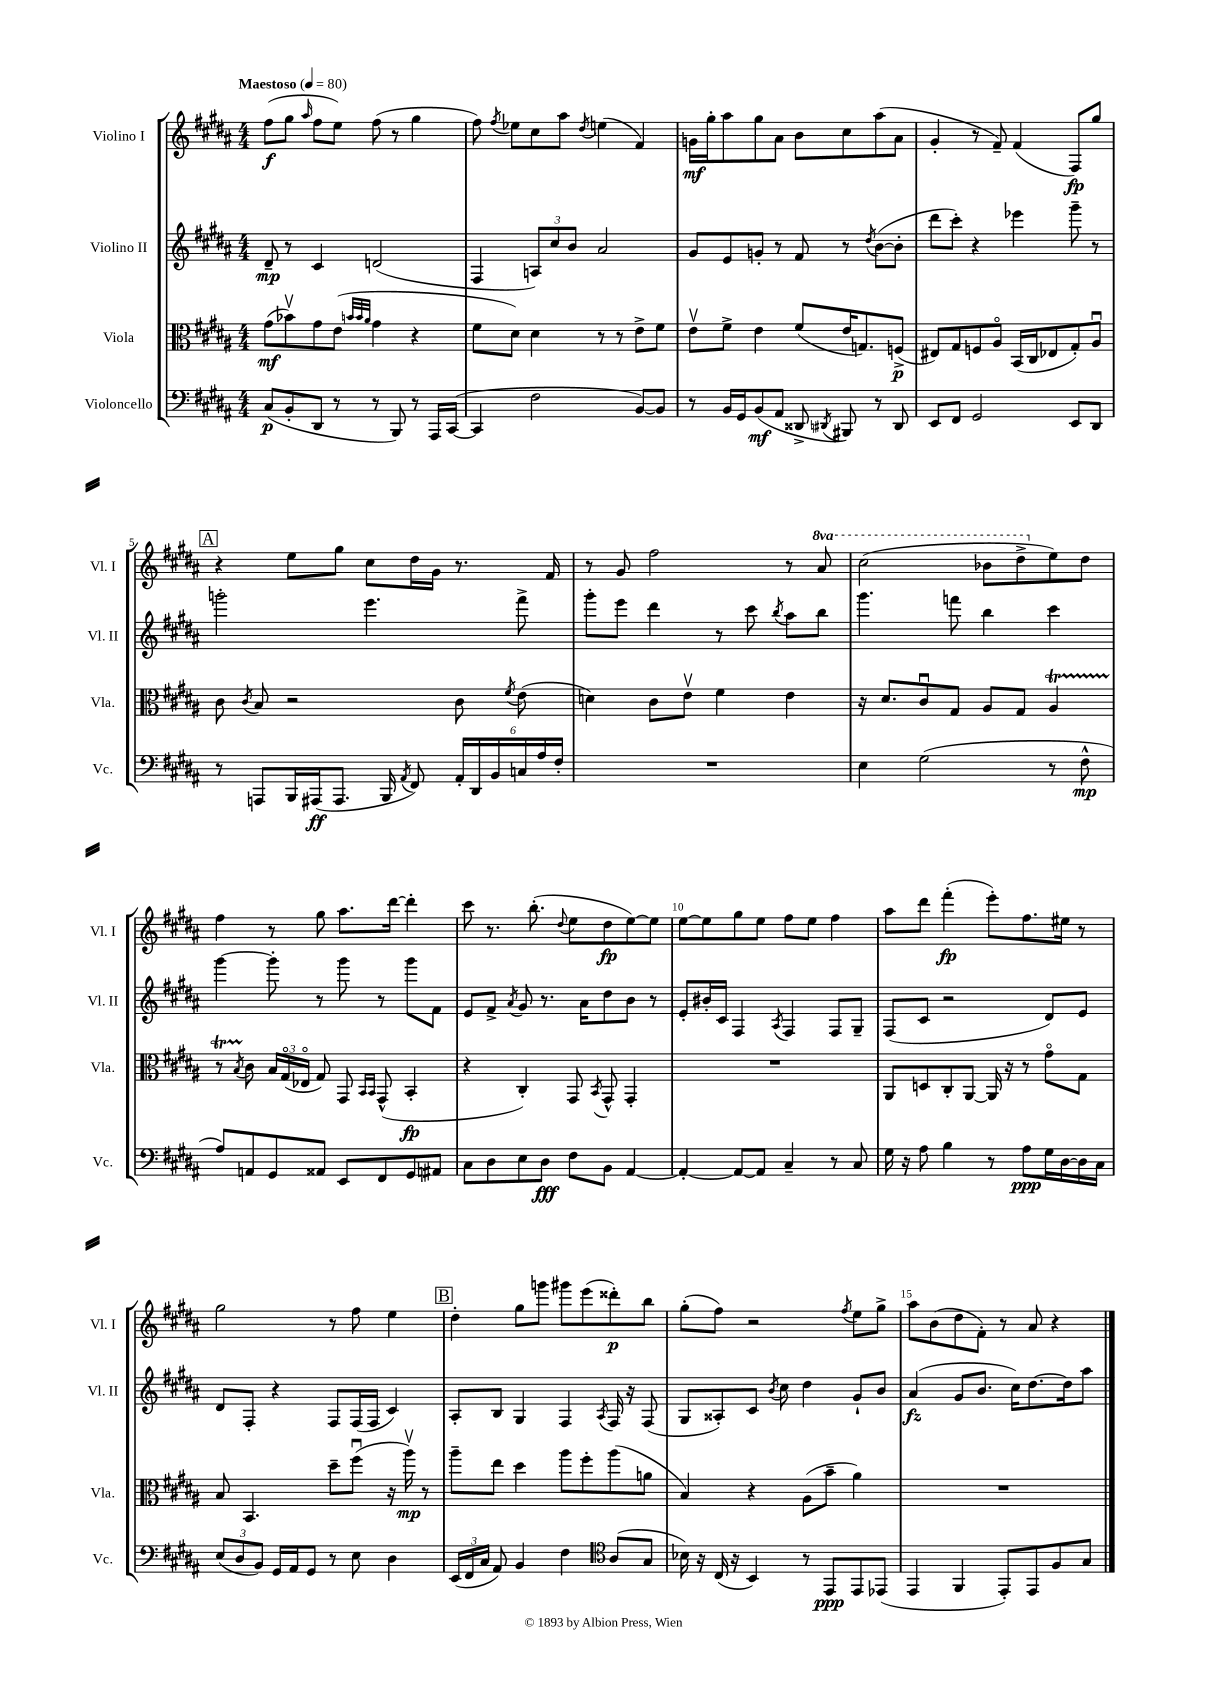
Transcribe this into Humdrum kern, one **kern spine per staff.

**kern	**kern	**kern	**kern
*staff4	*staff3	*staff2	*staff1
*clefF4	*clefC3	*clefG2	*clefG2
*k[f#c#g#d#a#]	*k[f#c#g#d#a#]	*k[f#c#g#d#a#]	*k[f#c#g#d#a#]
*M4/4	*M4/4	*M4/4	*M4/4
*MM80	*MM80	*MM80	*MM80
(8C#	(8g#	8d#~	(8ff#
8BB'	8b-v)	8r	8gg#
.	.	.	16qqaa#
8DD#	8g#	4c#	8ff#
8r	(8e	.	8ee)
.	32qqb	.	.
.	32qqb	.	.
.	32qqa#	.	.
8r	4g#	(2d	(8ff#
8BBB)	.	.	8r
8r	4r	.	4gg#
16AAA#	.	.	.
([16CC#	.	.	.
=	=	=	=
4CC#]	8f#	4F#	8ff#)
.	.	.	8qff#
.	8d#)	.	8ee-
2F#	4d#	12A)	8cc#
.	.	12cc#	.
.	.	.	8aa#
.	.	12b	.
.	.	.	8qdd#
.	8r	2a#	(4ee
.	8r	.	.
[8BB)	8e^	.	4f#)
8BB]	8f#	.	.
=	=	=	=
8r	8ev	8g#	16g
.	.	.	16gg#'
16BB	8f#^	8e	8aa#
16GG#	.	.	.
(8BB	4e	8g'	8gg#
8AA#	.	8r	8a#
8DD##^	(8f#	8f#	8b
8qDD#	.	.	.
8BBB#)	16e	8r	8cc#
.	8.G)	.	.
.	.	8qdd#	.
8r	.	([8b	(8aa#
8DD#	(8F^	8b']	8a#
=	=	=	=
8EE	8E#)	8ddd#	4g#'
8FF#	8G#	8ccc#')	.
2GG#	8F	4r	8r
.	8A#o	.	8f#~)
.	(16BB	4eee-	(4f#
.	16C#	.	.
.	8E-	.	.
8EE	8G#')	8ggg#~	8F#)
8DD#	8A#u	8r	8gg#
=	=	=	=
8r	8c#	2ggg'	4r
.	8qc#	.	.
8AAA	8B	.	.
16BBB	2r	.	8ee
(16AAA#	.	.	.
8.AAA#	.	.	8gg#
.	.	4.eee	8cc#
16BBB	.	.	.
8qAA#	.	.	.
8FF#)	.	.	16dd#
.	.	.	16g#
24AA#'	8c#	.	8.r
24DD#	.	.	.
24BB	.	.	.
.	8qf#	.	.
24C	(8e	8fff#^	.
24A#	.	.	.
.	.	.	16f#
24F#'	.	.	.
=	=	=	=
1r	4d)	8ggg#'	8r
.	.	8eee	8g#
.	8c#	4ddd#	2ff#
.	8ev	.	.
.	4f#	8r	.
.	.	8ccc#	.
.	.	8qbb	.
.	4e	8aa#	8r
.	.	8bb	8aa#
=	=	=	=
4E	16r	4.ggg#	(2ccc#
.	8.d#	.	.
(2G#	8c#u	.	.
.	8G#	8fff	.
.	8A#	4bb	8bb-
.	8G#	.	8ddd#^
8r	4A#	4ccc#	8ee)
8F#^^	.	.	8dd#
=	=	=	=
8A#)	8r	[4ggg#	4ff#
.	8qB	.	.
8AA	8c#	.	.
8GG#	24B	8ggg#']	8r
.	(24G#o	.	.
.	24E-o	.	.
8AA##	8G#)	8r	8gg#
8EE	8GG#	8ggg#	8.aa#
.	16qqBB	.	.
.	16qqBB	.	.
8FF#	(8GG#^^	8r	.
.	.	.	[16ddd#
8GG#	4BB'	8ggg#	4ddd#']
8AA#	.	8f#	.
=	=	=	=
8C#	4r	8e	8ccc#
8D#	.	8f#^	8.r
.	.	8qa#	.
8E	4C#')	8g#	.
.	.	.	(8.bb'
8D#	.	8.r	.
.	.	.	8qqdd#
8F#	8GG#	.	8ee
.	.	16a#	.
.	8qBB	.	.
8BB	8GG#^^	8dd#	8dd#
[4AA#	4GG#'	8b	[8ee)
.	.	8r	8ee]
=	=	=	=
4AA#'_	1r	8e'	[8ee
.	.	16b#'	8ee]
.	.	16c#	.
8AA#_	.	4F#	8gg#
8AA#]	.	.	8ee
.	.	8qA#	.
4C#~	.	4F#	8ff#
.	.	.	8ee
8r	.	8F#	4ff#
8C#	.	8G#~	.
=	=	=	=
16G#	8AA#	(8F#	8aa#
16r	.	.	.
8A#	8D	8c#	8ddd#
4B	8C#'	2r	(4fff#'
.	[8AA#	.	.
8r	16AA#]	.	8eee')
.	16r	.	.
8A#	8r	.	8.ff#
16G#	8g#o	8d#)	.
[16D#	.	.	16ee#
16D#]	8G#	8e	8r
16C#	.	.	.
=	=	=	=
(12E	8B	8d#	2gg#
12D#	.	.	.
.	4.BB	8F#'	.
12BB)	.	.	.
16GG#	.	4r	.
16AA#	.	.	.
8GG#	.	.	.
8r	8dd#~	8F#	8r
8E	(8ff#u	(16F#	8ff#
.	.	16F#	.
4D#	16r	4c#)	4ee
.	16aa#v)	.	.
.	8r	.	.
=	=	=	=
(24EE	8aa#~	8A#'	4dd#'
24FF#	.	.	.
24C#	.	.	.
8AA#)	8ee	8B	.
4BB	4dd#	4G#	8gg#
.	.	.	8ggg
4F#	8aa#	4F#	8ggg#
.	8ff#'	.	(8eee
*clefC4	*	*	*
.	.	8qA#	.
(8A#	(8aa#	16F#	8ddd##')
.	.	16r	.
8G#	8a	(8F#	8bb
=	=	=	=
16B-)	4B)	8G#	(8gg#'
16r	.	.	.
(16C#	.	8A##')	8ff#)
16r	.	.	.
4BB)	4r	8c#	2r
.	.	8qb	.
.	.	8cc#	.
8r	(8A#	4dd#	.
8EE	8b~	.	.
.	.	.	8qff#
8EE	4a#)	8g#`	8ee
(8EE-	.	8b	8gg#^
=	=	=	=
4EE	1r	(4a#	8aa#
.	.	.	(8b
4FF#	.	8g#	8dd#
.	.	8.b	8f#')
8EE')	.	.	8r
.	.	16cc#)	.
8EE	.	[8.dd#	8a#
8F#	.	.	4r
.	.	16dd#]	.
8G#	.	8aa#	.
==	==	==	==
*-	*-	*-	*-
